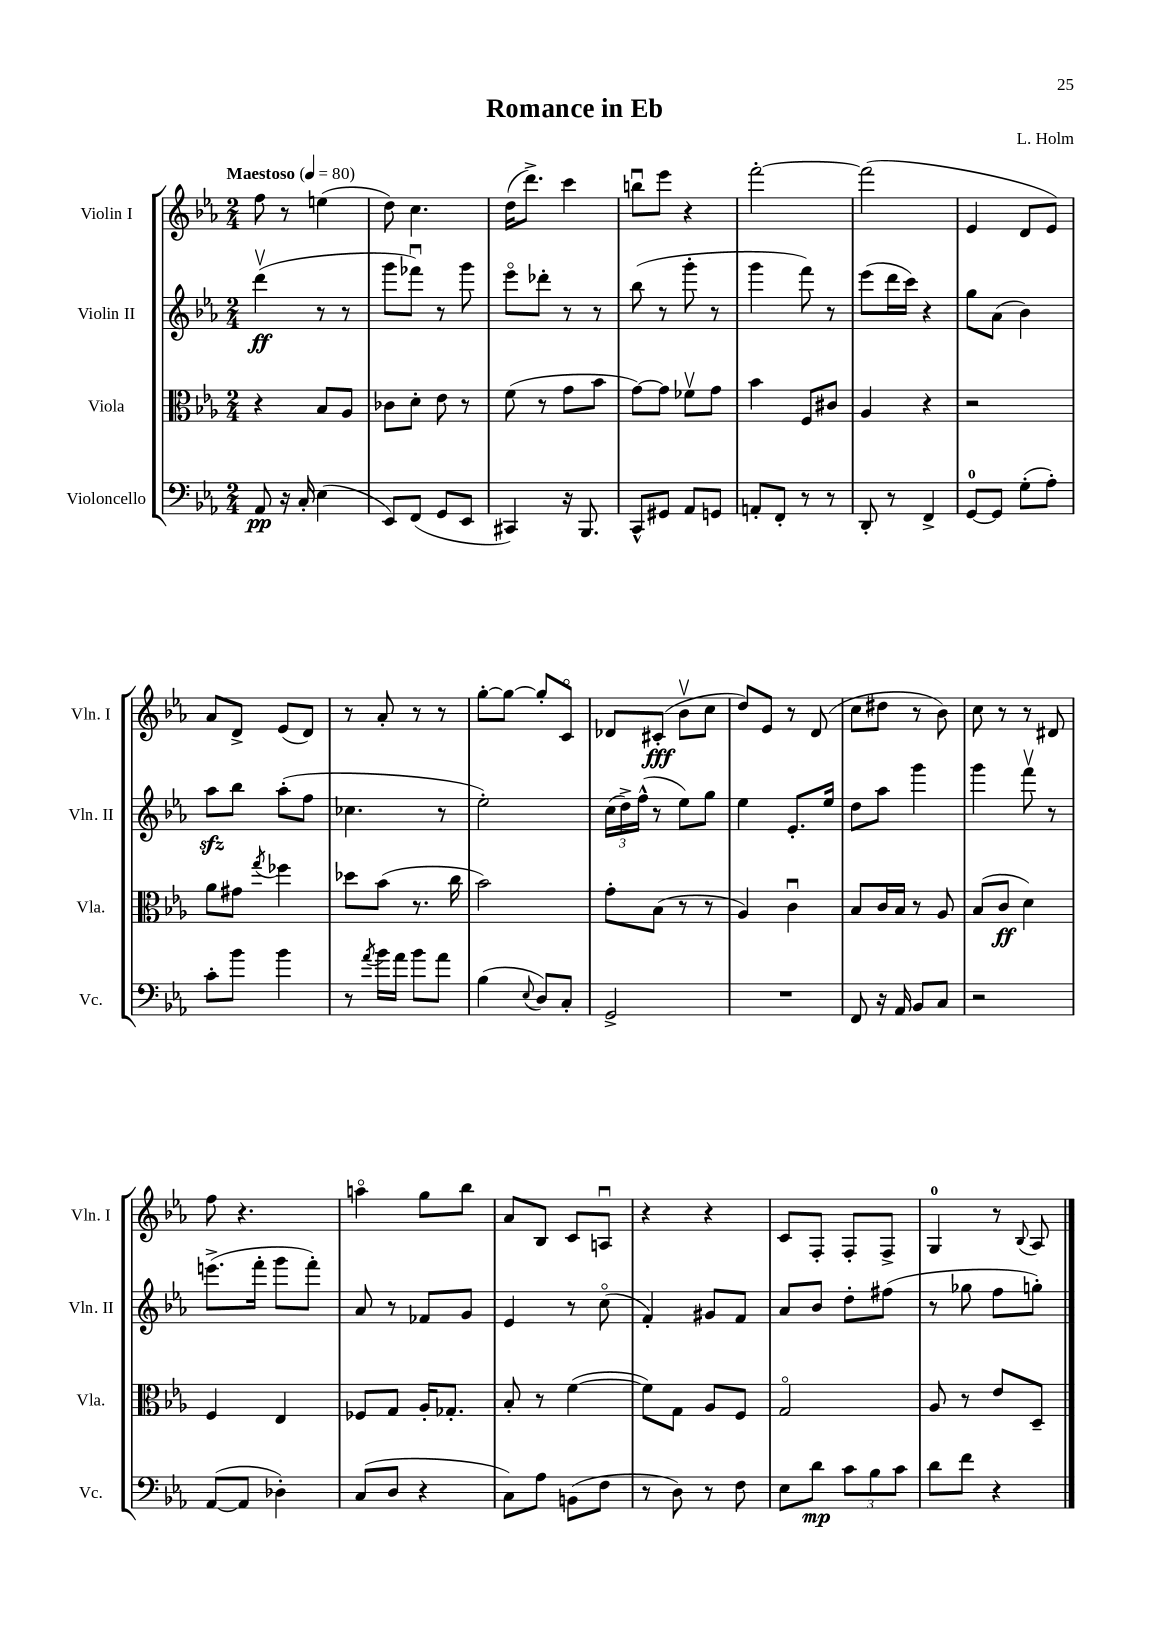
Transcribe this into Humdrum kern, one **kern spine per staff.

**kern	**kern	**kern	**kern
*staff4	*staff3	*staff2	*staff1
*clefF4	*clefC3	*clefG2	*clefG2
*k[b-e-a-]	*k[b-e-a-]	*k[b-e-a-]	*k[b-e-a-]
*M2/4	*M2/4	*M2/4	*M2/4
*MM80	*MM80	*MM80	*MM80
8AA-	4r	(4dddv	8ff
16r	.	.	8r
16C'	.	.	.
(4E-	8B-	8r	(4ee
.	8A-	8r	.
=	=	=	=
8EE-)	8c-	8ggg	8dd)
(8FF	8d'	8fff-u)	4.cc
8GG	8e-	8r	.
8EE-	8r	8ggg	.
=	=	=	=
4CC#)	(8f	8eee-o	(16dd
.	.	.	8.ddd^)
.	8r	8ddd-'	.
16r	8g	8r	4ccc
8.BBB-	.	.	.
.	8b-	8r	.
=	=	=	=
8CC^^	[8g)	(8bb-	8bbu
8GG#	8g]	8r	8eee-
8AA-	8f-v	8ggg'	4r
8GG	8g	8r	.
=	=	=	=
8AA'	4b-	4ggg	[2fff'
8FF'	.	.	.
8r	8F	8fff)	.
8r	8c#	8r	.
=	=	=	=
8DD'	4A-	(8eee-	(2fff]
8r	.	16ddd	.
.	.	16ccc)	.
4FF^	4r	4r	.
=	=	=	=
[8GG	2r	8gg	4e-
8GG]	.	(8a-	.
(8G'	.	4b-)	8d
8A-')	.	.	8e-)
=	=	=	=
8c'	8a-	8aa-	8a-
8b-	8g#	8bb-	8d^
.	8qgg	.	.
4b-	4ff-	(8aa-'	(8e-
.	.	8ff	8d)
=	=	=	=
8r	8dd-	4.cc-	8r
8qa-	.	.	.
16b-	(8b-	.	8a-'
16a-	.	.	.
8b-	8.r	.	8r
8a-	.	8r	8r
.	16cc	.	.
=	=	=	=
(4B-	2b-)	2ee-')	[8gg'
.	.	.	8gg_
8qqE-	.	.	.
8D)	.	.	8gg']
8C'	.	.	8co
=	=	=	=
2GG^	8g'	(24cc	8d-
.	.	24dd^)	.
.	.	(24ff^^	.
.	(8B-	8r	(8c#'
.	8r	8ee-)	8b-v
.	8r	8gg	8cc
=	=	=	=
2r	4A-)	4ee-	8dd)
.	.	.	8e-
.	4cu	8.e-'	8r
.	.	.	(8d
.	.	16ee-	.
=	=	=	=
8FF	8B-	8dd	8cc
16r	16c	8aa-	8dd#
16AA-	16B-	.	.
8BB-	8r	4ggg	8r
8C	8A-	.	8b-)
=	=	=	=
2r	(8B-	4ggg	8cc
.	8c	.	8r
.	4d)	8fffv	8r
.	.	8r	8d#
=	=	=	=
([8AA-	4F	(8.eee^	8ff
8AA-]	.	.	4.r
.	.	16fff'	.
4D-')	4E-	8ggg	.
.	.	8fff')	.
=	=	=	=
(8C	8F-	8a-	4aao
8D	8G	8r	.
4r	16A-'	8f-	8gg
.	8.G-'	.	.
.	.	8g	8bb-
=	=	=	=
8C)	8B-'	4e-	8a-
8A-	8r	.	8B-
(8BB	([4f	8r	8c
8F	.	(8cco	8Au
=	=	=	=
8r	8f])	4f')	4r
8D)	8G	.	.
8r	8A-	8g#	4r
8F	8F	8f	.
=	=	=	=
8E-	2Go	8a-	8c
8d	.	8b-	8F'
12c	.	8dd'	8F'
12B-	.	.	.
.	.	(8ff#	8F^
12c	.	.	.
=	=	=	=
8d	8A-	8r	4G
8f	8r	8gg-	.
4r	8e-	8ff	8r
.	.	.	8qqB-
.	8D~	8gg')	8A-
==	==	==	==
*-	*-	*-	*-
